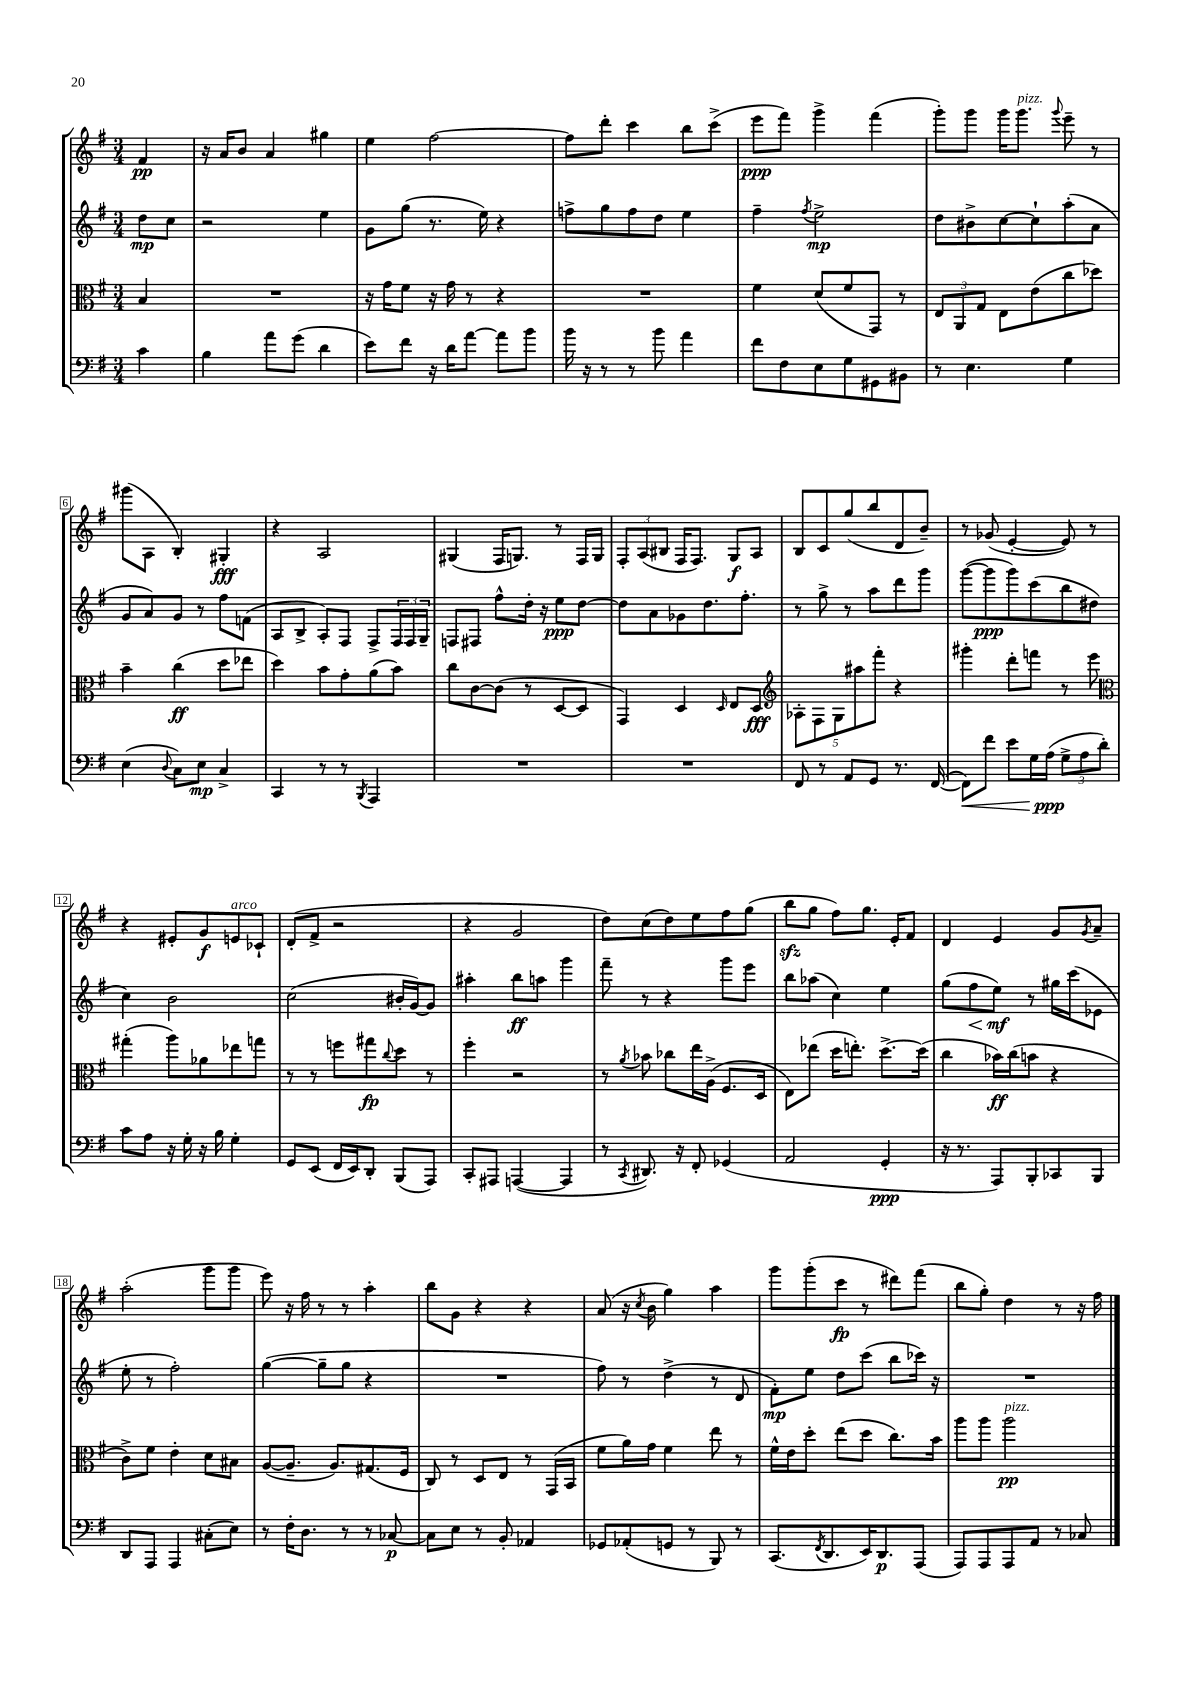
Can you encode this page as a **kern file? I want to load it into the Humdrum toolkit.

**kern	**kern	**kern	**kern
*staff4	*staff3	*staff2	*staff1
*clefF4	*clefC3	*clefG2	*clefG2
*k[f#]	*k[f#]	*k[f#]	*k[f#]
*M3/4	*M3/4	*M3/4	*M3/4
4c	4B	8dd	4f#
.	.	8cc	.
=	=	=	=
4B	2.r	2r	16r
.	.	.	16a
.	.	.	8b
8a	.	.	4a
(8g	.	.	.
4d	.	4ee	4gg#
=	=	=	=
8e)	16r	8g	4ee
.	16g	.	.
8f#	8f#	(8gg	.
16r	16r	8.r	[2ff#
16d	16g	.	.
[8a	8r	.	.
.	.	16ee)	.
8a]	4r	4r	.
8b	.	.	.
=	=	=	=
16b	2.r	8ff^	8ff#]
16r	.	.	.
8r	.	8gg	8ddd'
8r	.	8ff	4ccc
8b	.	8dd	.
4a	.	4ee	8bb
.	.	.	(8ccc^
=	=	=	=
8f#	4f#	4ff#~	8eee
8F#	.	.	8fff#)
.	.	8qff#	.
8E	(8d	2ee^	4ggg^
8G	8f#	.	.
8GG#	8GG)	.	(4fff#
8BB#	8r	.	.
=	=	=	=
8r	12E	8dd	8ggg')
.	12AA	.	.
4.E	.	8b#^	8ggg
.	12G	.	.
.	8E	[8cc	16ggg
.	.	.	8.ggg
.	(8e	8cc`]	.
.	.	.	8qqggg
4G	8cc	(8aa'	8eee~
.	8dd-)	8a	8r
=	=	=	=
(4E	4b~	8g	(8ggg#
.	.	8a)	8A
8qqD	.	.	.
8C)	(4cc	8g	4B')
8E	.	8r	.
4C^	8dd	8ff#	4G#'
.	8ee-	(8f	.
=	=	=	=
4CC	4dd)	8A	4r
.	.	8B^	.
8r	8b	8A')	2A
8r	8g'	8F#	.
8qBBB	.	.	.
4AAA	(8a	8F#^	.
.	8b)	24F#	.
.	.	24F#	.
.	.	24G~	.
=	=	=	=
2.r	8cc	8F	(4G#
.	[8c	8F#	.
.	(8c]	8ff#^^	16F#
.	.	.	8.G)
.	8r	16dd'	.
.	.	16r	.
.	[8D	8ee	8r
.	8D]	[8dd	16F#
.	.	.	16G
=	=	=	=
2.r	4GG)	8dd]	12F#'
.	.	.	(12A
.	.	8a	.
.	.	.	12B#
.	4D	8g-	16F#
.	.	.	8.F#)
.	.	8.dd	.
.	16qqD	.	.
.	8E	.	8G
.	.	8.ff#'	.
.	8D	.	8A
=	=	=	=
*	*clefG2	*	*
8FF#	10A-'	8r	8B
.	10F#	.	.
8r	.	8gg^	8c
.	10G	.	.
8AA	.	8r	(8gg
.	10aa#	.	.
8GG	.	8aa	8bb
.	10fff#'	.	.
8.r	4r	8ddd	8d
.	.	8ggg	8b~)
([16FF#	.	.	.
=	=	=	=
8FF#])	4ggg#'	([8ggg	8r
8f#	.	8ggg]	(8g-
8e	8ddd'	8ggg)	[4e'
16G	8fff	(8ccc	.
(16A	.	.	.
12G^	8r	8bb	8e])
12A	.	.	.
.	8eee	8dd#	8r
12d')	.	.	.
=	=	=	=
*	*clefC3	*	*
8c	(4gg#'	4cc)	4r
8A	.	.	.
16r	8aa)	2b	8e#'
16G'	.	.	.
16r	8a-	.	8g
16B	.	.	.
4G'	8ee-	.	8e
.	8gg	.	8c-`
=	=	=	=
8GG	8r	(2cc	(8d'
(8EE	8r	.	8f#^
16FF#	8ff	.	2r
16EE)	.	.	.
8DD'	8gg#	.	.
.	8qqcc	.	.
(8BBB	8dd	16b#'	.
.	.	[16g)	.
8AAA)	8r	8g]	.
=	=	=	=
8CC'	4ff#'	4aa#'	4r
8AAA#	.	.	.
([4AAA	2r	8bb	2g
.	.	8aa	.
4AAA]	.	4ggg	.
=	=	=	=
8r	8r	8fff#~	8dd)
8qCC	8qa	.	.
8.DD#)	8b-	8r	(8cc
.	8cc-	4r	8dd)
16r	.	.	.
8FF#'	16ee	.	8ee
.	(16A^	.	.
(4GG-	8.F#	8ggg	8ff#
.	.	8eee	(8gg
.	16D	.	.
=	=	=	=
2AA	8E)	8bb	8bb
.	(8ee-	(8aa-	8gg
.	16dd	4cc)	8ff#)
.	8.ee')	.	.
.	.	.	8.gg
4GG'	[8.dd^	4ee	.
.	.	.	16e'
.	.	.	8f#
.	(16dd]	.	.
=	=	=	=
16r	4cc	(8gg	4d
8.r	.	.	.
.	.	8ff#	.
8AAA)	16b-)	8ee)	4e
.	(16cc	.	.
8BBB'	8b	8r	.
8CC-	4r	16gg#	8g
.	.	(16ccc	.
.	.	.	8qg
8BBB	.	8e-	8a~
=	=	=	=
8DD	8c^)	8ee'	(2aa'
8AAA	8f#	8r	.
4AAA	4e'	2ff#')	.
(8C#'	8d	.	8ggg
8E)	8B#	.	8ggg
=	=	=	=
8r	([8A	([4gg	8eee)
16F#'	8.A~]	.	16r
8.D	.	.	16ff#
.	.	8gg~]	8r
.	8.A)	.	.
8r	.	8gg	8r
8r	(8.G#	4r	4aa'
[8C-	.	.	.
.	16F#	.	.
=	=	=	=
8C-]	8C)	2.r	8bb
8E	8r	.	8g
8r	8D	.	4r
8BB'	8E	.	.
4AA-	8r	.	4r
.	(16GG	.	.
.	16BB	.	.
=	=	=	=
8GG-	8f#	8ff#)	(8a
(8AA-'	16a)	8r	16r
.	.	.	8qcc
.	16g	.	16b
8GG	4f#	(4dd^	4gg)
8r	.	.	.
8BBB)	8ee	8r	4aa
8r	8r	8d	.
=	=	=	=
(8.CC	16f#^^	8f#')	8ggg
.	16e	.	.
.	8dd'	8ee	(8ggg'
8qFF#	.	.	.
8.DD	.	.	.
.	(8ee	8dd	8ccc
16EE)	8dd	(8ccc	8r
8.DD	.	.	.
.	8.cc)	8bb	8ddd#)
(8AAA	.	16ccc-)	(8fff#
.	16b	16r	.
=	=	=	=
8AAA)	8aa	2.r	8bb
8AAA	8aa	.	8gg')
8AAA	2aa	.	4dd
8AA	.	.	.
8r	.	.	8r
8C-	.	.	16r
.	.	.	16ff#
==	==	==	==
*-	*-	*-	*-
